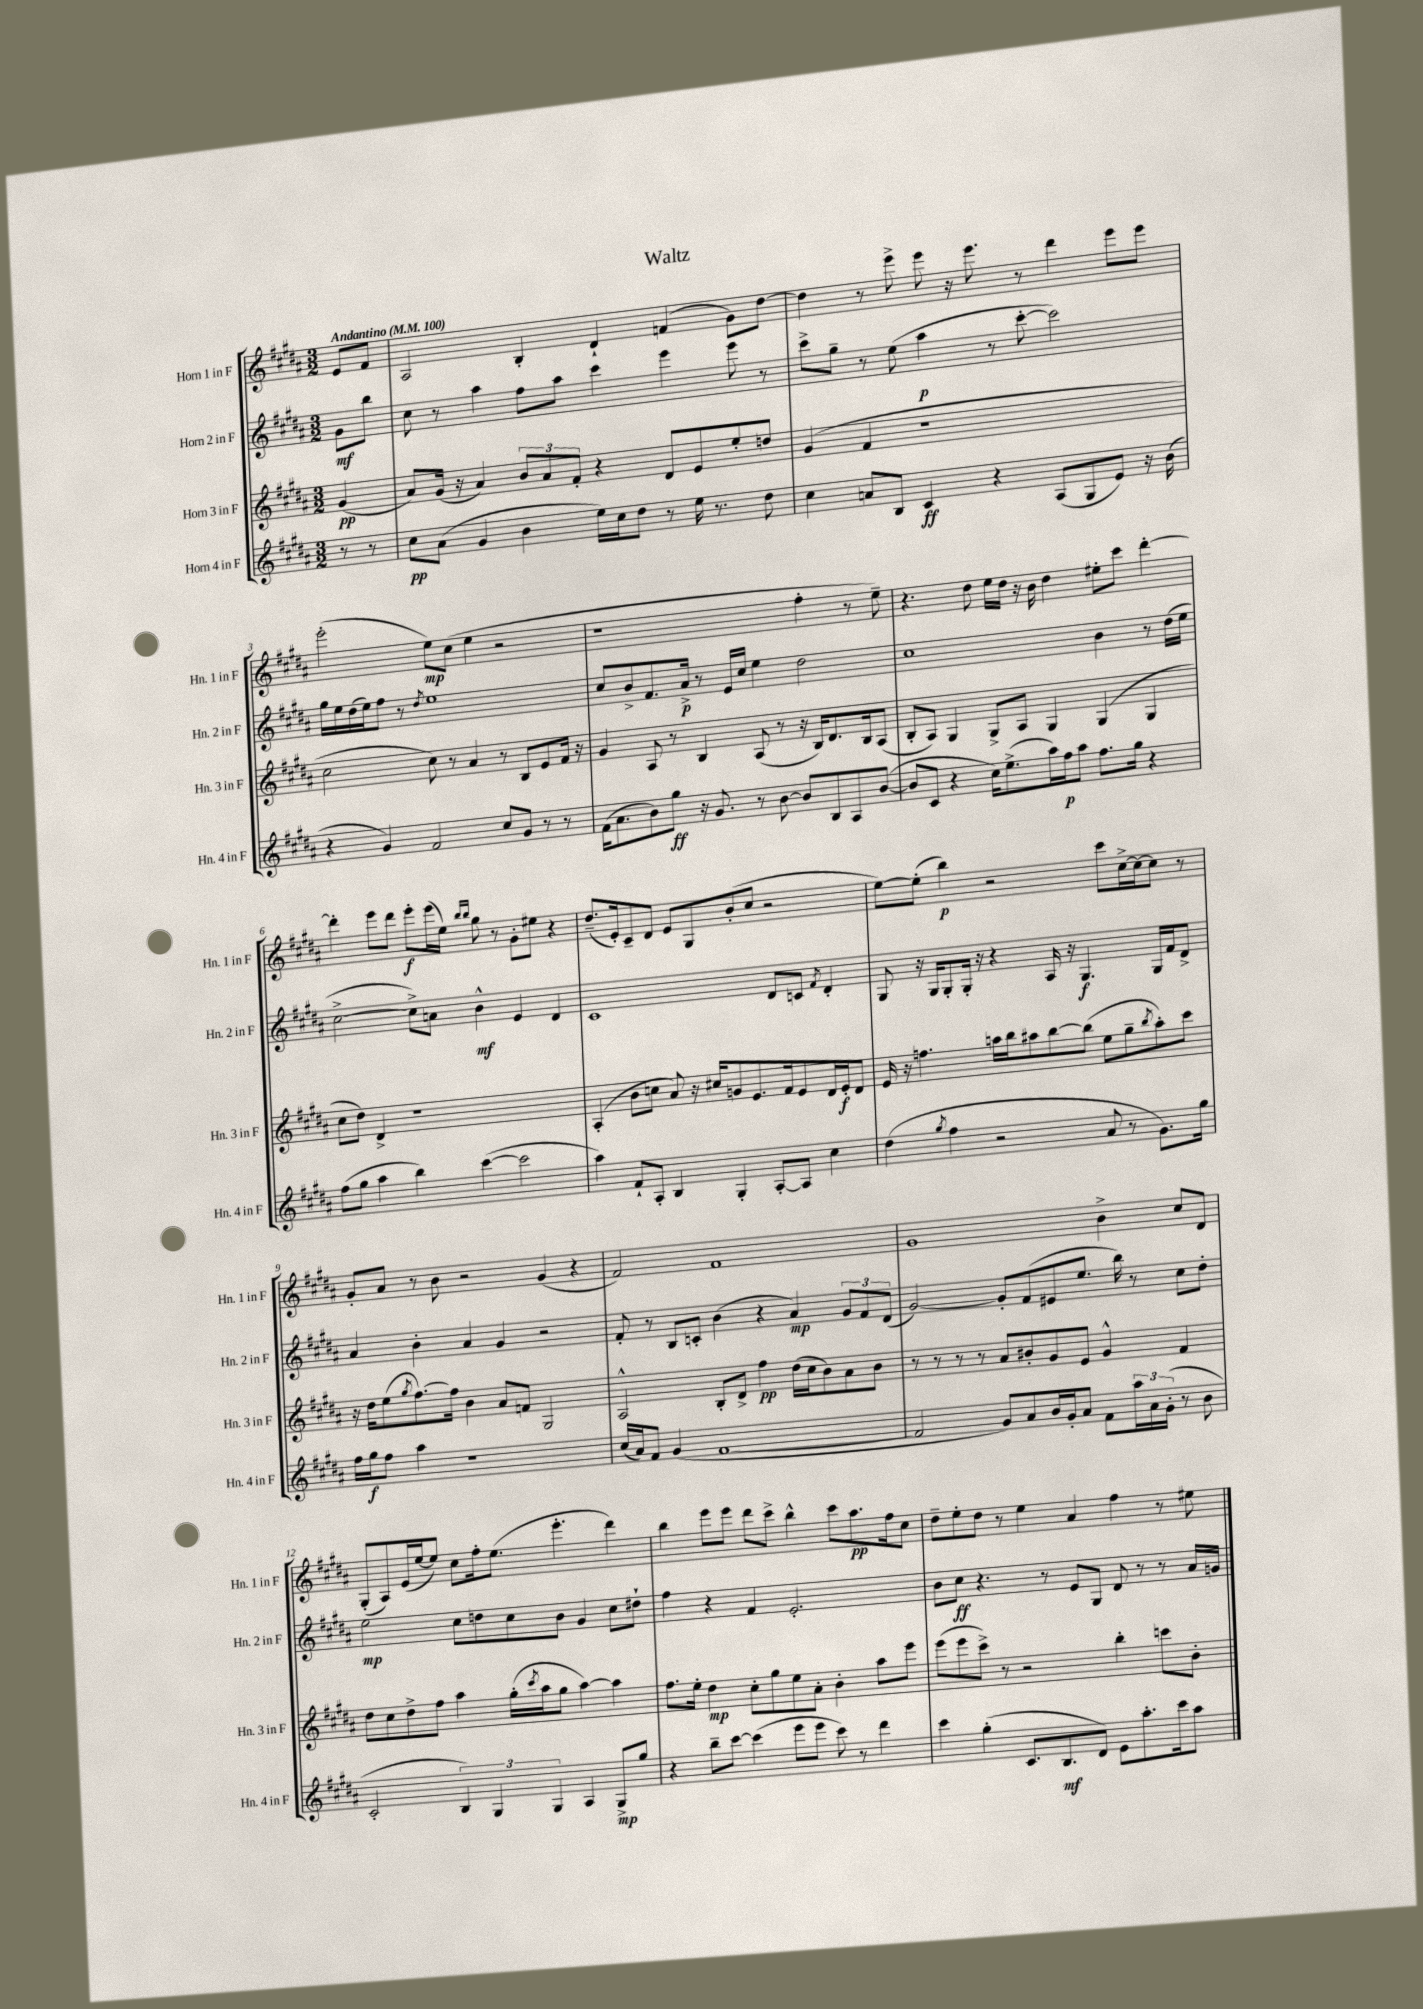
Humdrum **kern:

**kern	**dynam	**kern	**dynam	**kern	**dynam	**kern	**dynam
*part4	*part4	*part3	*part3	*part2	*part2	*part1	*part1
*staff4	*staff4	*staff3	*staff3	*staff2	*staff2	*staff1	*staff1
*I"Horn 4 in F	*	*I"Horn 3 in F	*	*I"Horn 2 in F	*	*I"Horn 1 in F	*
*I'Hn. 4 in F	*	*I'Hn. 3 in F	*	*I'Hn. 2 in F	*	*I'Hn. 1 in F	*
*clefG2	*	*clefG2	*	*clefG2	*	*clefG2	*
*k[f#c#g#d#a#]	*	*k[f#c#g#d#a#]	*	*k[f#c#g#d#a#]	*	*k[f#c#g#d#a#]	*
*M3/2	*	*M3/2	*	*M3/2	*	*M3/2	*
*MM100	*	*MM100	*	*MM100	*	*MM100	*
=	=	=	=	=	=	=	=
!	!	!	!	!	!	!LO:TX:a:B:t=Andantino	!
8r	.	(4g#/	pp	8g#\L	mf	8e/L	.
8r	.	.	.	8bb\J	.	8f#/J	.
=1	=1	=1	=1	=1	=1	=1	=1
8cc#\L	pp	8a#/L)	.	8cc#\	.	2A#/	.
(8a#\J	.	(16g#/Jk	.	8r	.	.	.
.	.	16r	.	.	.	.	.
4g#/	.	4a#/)	.	4aa#\	.	.	.
4b\	.	12b/L	.	8ff#\L	.	4B'/	.
.	.	12a#/	.	.	.	.	.
.	.	.	.	8aa#\J	.	.	.
.	.	12f#'/J	.	.	.	.	.
16ee\LL)	.	4r	.	4ccc#\	.	4d#`/	.
16cc#\J	.	.	.	.	.	.	.
8dd#\J	.	.	.	.	.	.	.
8r	.	8d#/L	.	4eee\	.	(4fn/	.
16ee\	.	8e/	.	.	.	.	.
8.r	.	.	.	.	.	.	.
.	.	8ee'/	.	8eee\	.	8g#\L)	.
8dd#\	.	8ddn/J	.	8r	.	[8dd#\J	.
=2	=2	=2	=2	=2	=2	=2	=2
4cc#\	.	(4g#/	.	8ccc#^\L	.	4dd#\]	.
.	.	.	.	8gg#~\J	.	.	.
8an/L	.	4f#/	.	8r	.	8r	.
8B/J	.	.	.	(8ee\	.	8eee^\	.
4c#/	ff	1r	.	4aa#\	p	8eee\	.
.	.	.	.	.	.	16r	.
.	.	.	.	.	.	8.eee\	.
4r	.	.	.	8r	.	.	.
.	.	.	.	[8ccc#'\	.	8r	.
(8A#/L	.	.	.	2ccc#\])	.	4ddd#\	.
8G#/	.	.	.	.	.	.	.
8e/J)	.	.	.	.	.	8eee\L	.
16r	.	.	.	.	.	8eee\J	.
(16b\	.	.	.	.	.	.	.
!!LO:LB:g=z
=3	=3	=3	=3	=3	=3	=3	=3
4r	.	2cc#\	.	16gg#\LL	.	(2eee'\	.
.	.	.	.	16ee\	.	.	.
.	.	.	.	(16dd#\	.	.	.
.	.	.	.	16ee\J)	.	.	.
4g#/)	.	.	.	8ff#\J	.	.	.
.	.	.	.	8r	.	.	.
.	.	.	.	8qdd#/	.	.	.
2f#/	.	8cc#\)	.	1ee	.	8ee\L)	mp
.	.	8r	.	.	.	(8cc#\J	.
.	.	4a#/	.	.	.	4ee\	.
8cc#/L	.	8r	.	.	.	2r	.
8g#/J	.	8B/L	.	.	.	.	.
8r	.	8e/	.	.	.	.	.
8r	.	16f#/Jk	.	.	.	.	.
.	.	16r	.	.	.	.	.
=4	=4	=4	=4	=4	=4	=4	=4
(16f#\KL	.	4g#/	.	8cc#/L	.	1r	.
8.a#\	.	.	.	.	.	.	.
.	.	.	.	8b^/	.	.	.
8b\)	.	8A#/	.	8.f#/	.	.	.
8gg#\J	ff	8r	.	.	.	.	.
.	.	.	.	16a#^/Jk	p	.	.
16r	.	4B/	.	8r	.	.	.
8.g#/	.	.	.	.	.	.	.
.	.	.	.	16e/LL	.	.	.
.	.	.	.	16cc#/JJ	.	.	.
8r	.	(8A#/	.	4ee\	.	.	.
[8b\	.	8r	.	.	.	.	.
8b/L]	.	16r	.	2dd#\	.	4ff#'\	.
.	.	16B/KL)	.	.	.	.	.
8B/	.	8.d#/	.	.	.	.	.
8A#/	.	.	.	.	.	8r	.
.	.	16B/k	.	.	.	.	.
([8b/J	.	(8A#/J	.	.	.	8ee~\)	.
=5	=5	=5	=5	=5	=5	=5	=5
8b/L]	.	8B'/L	.	1cc#	.	4.r	.
8c#/J	.	8A#/J)	.	.	.	.	.
4r	.	4G#/	.	.	.	.	.
.	.	.	.	.	.	8dd#\	.
16cc#\KL)	.	8G#^/L	.	.	.	16ee\LL	.
(8.ee^\	.	.	.	.	.	16dd#\JJ	.
.	.	8A#/J	.	.	.	16r	.
.	.	.	.	.	.	16b\	.
16aa#\L)	.	4G#/	.	.	.	4dd#\	.
16ff#\J	p	.	.	.	.	.	.
8aa#\J	.	.	.	.	.	.	.
8.ff#\L	.	(4G#/	.	4b\	.	8ee#X'\L	.
.	.	.	.	.	.	8ccc#\J	.
16gg#\Jk	.	.	.	.	.	.	.
4r	.	4G#/	.	8r	.	[4ddd#'\	.
.	.	.	.	(16dd#\LL	.	.	.
.	.	.	.	16ee\JJ	.	.	.
!!LO:LB:g=z
=6	=6	=6	=6	=6	=6	=6	=6
(8ff#\L	.	8cc#\L	.	[2cc#^\	.	4ddd#'\]	.
8gg#\J	.	8dd#\J)	.	.	.	.	.
4aa#\	.	4d#^/	.	.	.	8eee\L	.
.	.	.	.	.	.	8ddd#\J	.
4bb\)	.	1r	.	8cc#^\L])	.	8eee'\L	f
.	.	.	.	8an\J	.	(16eee\L	.
.	.	.	.	.	.	16ee\JJ)	.
.	.	.	.	.	.	16qqbb/LL	.
.	.	.	.	.	.	16qqbb/JJ	.
([4ccc#\	.	.	.	4b^^\	mf	8gg#\	.
.	.	.	.	.	.	8r	.
2ccc#\]	.	.	.	4e/	.	8g#'\L	.
.	.	.	.	.	.	8ee#X\J	.
.	.	.	.	4d#/	.	4r	.
=7	=7	=7	=7	=7	=7	=7	=7
4aa#\)	.	(4A#'/	.	1c#	.	(8.dd#~/L	.
.	.	.	.	.	.	16e'/k)	.
8f#`/L	.	8b\L	.	.	.	8c#~/	.
8A#'/J	.	8ccn\J	.	.	.	8d#/J	.
4B/	.	8a#/)	.	.	.	8e/L	.
.	.	16r	.	.	.	8G#/	.
.	.	16cc#X/KL	.	.	.	.	.
4G#'/	.	8gn/	.	.	.	(8b'/	.
.	.	8.e/	.	.	.	8cc#/J	.
[8A#'/L	.	.	.	8d#/L	.	2r	.
.	.	16f#/k	.	.	.	.	.
8A#/J]	.	8e/	.	8cn/J	.	.	.
.	.	.	.	8qf#/	.	.	.
4cc#\	.	16d#/L	.	4d#'/	.	.	.
.	.	16e'/J	f	.	.	.	.
.	.	8d#/J	.	.	.	.	.
=8	=8	=8	=8	=8	=8	=8	=8
(4dd#\	.	16e/	.	8G#/	.	[8ee\L)	.
.	.	16r	.	.	.	.	.
.	.	4.ffn\	.	16r	.	(8ee'\J]	.
.	.	.	.	16G#/KL	.	.	.
8qgg#/	.	.	.	.	.	.	.
4ff#\	.	.	.	8G#'/	.	4bb\)	p
.	.	.	.	16G#'/Jk	.	.	.
.	.	.	.	16r	.	.	.
2r	.	16aan\LL	.	4r	.	2r	.
.	.	16bb\J	.	.	.	.	.
.	.	8aa#X\	.	.	.	.	.
.	.	[8bb\	.	16A#/	.	.	.
.	.	.	.	16r	.	.	.
.	.	(8bb\J]	.	4.G#/	f	.	.
8a#/	.	8ee\L	.	.	.	8ccc#\L	.
8r	.	8gg#~\	.	.	.	[16cc#^\L	.
.	.	.	.	.	.	16cc#\J_	.
.	.	8qbb/	.	.	.	.	.
8.g#\L)	.	8aa#'\)	.	16G#/LL	.	8cc#\J]	.
.	.	.	.	16f#/J	.	.	.
.	.	8ccc#\J	.	8d#^/J	.	8r	.
16gg#\Jk	.	.	.	.	.	.	.
!!LO:LB:g=z
=9	=9	=9	=9	=9	=9	=9	=9
16ff#\LL	.	16r	.	4a#/	.	8g#'/L	.
16gg#\J	f	16dd#\KL	.	.	.	.	.
8ff#\J	.	(8ee\	.	.	.	8a#/J	.
.	.	8qgg#/	.	.	.	.	.
4aa#\	.	[8.ff#\)	.	4b'\	.	8r	.
.	.	.	.	.	.	8b\	.
.	.	16ff#\Jk]	.	.	.	.	.
1r	.	4b\	.	4a#/	.	2r	.
.	.	8a#/L	.	4g#/	.	.	.
.	.	8fn/J	.	.	.	.	.
.	.	2G#/	.	2r	.	(4g#/	.
.	.	.	.	.	.	4r	.
=10	=10	=10	=10	=10	=10	=10	=10
(16cc#/LL	.	2A#^^/	.	8f#'/	.	2f#/)	.
16a#/J)	.	.	.	.	.	.	.
8f#/J	.	.	.	8r	.	.	.
(4g#/	.	.	.	8B/L	.	.	.
.	.	.	.	8cn'/J	.	.	.
[1f#	.	8B'/L	.	(4b\	.	1f#	.
.	.	8d#^/J	.	.	.	.	.
.	.	4ff#\	pp	4r	.	.	.
.	.	(16dd#\LL	.	4a#/)	mp	.	.
.	.	16cc#\J	.	.	.	.	.
.	.	8b\)	.	.	.	.	.
.	.	8a#\	.	12g#/L	.	.	.
.	.	.	.	12f#/	.	.	.
.	.	8b\J	.	.	.	.	.
.	.	.	.	(12d#/J	.	.	.
=11	=11	=11	=11	=11	=11	=11	=11
2f#/]	.	8r	.	[2g#/)	.	1g#	.
.	.	8r	.	.	.	.	.
.	.	8r	.	.	.	.	.
.	.	8r	.	.	.	.	.
8g#/L)	.	8a#/L	.	8g#'/L]	.	.	.
8a#/	.	8b#X'/	.	(8f#/	.	.	.
16b/L	.	8g#/	.	8e#X/	.	.	.
16g#'/J	.	.	.	.	.	.	.
8a#/J	.	8e/J	.	8.ee/J	.	.	.
8f#\L	.	4g#^^/	.	.	.	4b^\	.
.	.	.	.	16bb\)	.	.	.
24aa#\L	.	.	.	8r	.	.	.
24a#\	.	.	.	.	.	.	.
(24g#'\JJ	.	.	.	.	.	.	.
8r	.	4f#/	.	8cc#\L	.	8cc#/L	.
8b\	.	.	.	8dd#'\J	.	8d#/J	.
!!LO:LB:g=z
=12	=12	=12	=12	=12	=12	=12	=12
2c#'/	.	8dd#\L	.	2ee\	mp	(8G#'/L	.
.	.	8cc#\	.	.	.	8A#/)	.
.	.	8dd#^\	.	.	.	(16e/L	.
.	.	.	.	.	.	[16ee/J	.
.	.	8ff#\J	.	.	.	8ee/J])	.
6B/)	.	4aa#\	.	8cc#\L	.	8cc#\L	.
.	.	.	.	8ddn\	.	16ff#'\k	.
6G#/	.	.	.	.	.	.	.
.	.	.	.	.	.	(8.ee\J	.
.	.	(16gg#'\LL	.	8cc#\	.	.	.
.	.	8qccc#/	.	.	.	.	.
.	.	16aa#\J	.	.	.	.	.
6G#/	.	.	.	.	.	.	.
.	.	8gg#\J	.	8b\J	.	4.eee'\	.
4A#/	.	[4aa#\)	.	4g#/	.	.	.
8G#^/L	mp	4aa#\]	.	8cc#\L	.	4ddd#\)	.
8gg#/J	.	.	.	8dd#X`\J	.	.	.
=13	=13	=13	=13	=13	=13	=13	=13
4r	.	8.ff#\L	.	4ff#\	.	4bb\	.
.	.	16ee'\Jk	.	.	.	.	.
8bb~\L	.	4dd#\	mp	4r	.	8eee\L	.
[8ccc#\J	.	.	.	.	.	8eee\J	.
(4ccc#\]	.	8cc#'\L	.	4f#/	.	8ddd#\L	.
.	.	8gg#\	.	.	.	8ccc#^\J	.
8eee\L	.	8ee\	.	2.e'/	.	4bb^^\	.
8eee\J	.	8a#'\J	.	.	.	.	.
8ccc#\)	.	4b'\	.	.	.	8ccc#\L	.
8r	.	.	.	.	.	8.aa#\	pp
4ddd#\	.	8aa#\L	.	.	.	.	.
.	.	.	.	.	.	16ff#\k	.
.	.	8eee\J	.	.	.	8cc#\J	.
=14	=14	=14	=14	=14	=14	=14	=14
4ccc#\	.	(8eee\L	.	8b\L	.	8dd#~\L	.
.	.	8eee\	.	8cc#\J	ff	8ee'\	.
(4gg#'\	.	8ccc#^\J)	.	4.r	.	8dd#\J	.
.	.	8r	.	.	.	8r	.
8.c#/L	.	2r	.	.	.	4ee\	.
.	.	.	.	8r	.	.	.
8.B/	mf	.	.	.	.	.	.
.	.	.	.	8e/L	.	4a#/	.
8d#/J)	.	.	.	8G#/J	.	.	.
8e\L	.	4bb'\	.	8d#/	.	4ff#\	.
8.aa#'\	.	.	.	8r	.	.	.
.	.	8cccn\L	.	8r	.	8r	.
16ccc#\k	.	.	.	.	.	.	.
8aa#\J	.	8b'\J	.	16a#/LL	.	8ee#X\	.
.	.	.	.	16gn/JJ	.	.	.
==	==	==	==	==	==	==	==
*-	*-	*-	*-	*-	*-	*-	*-
